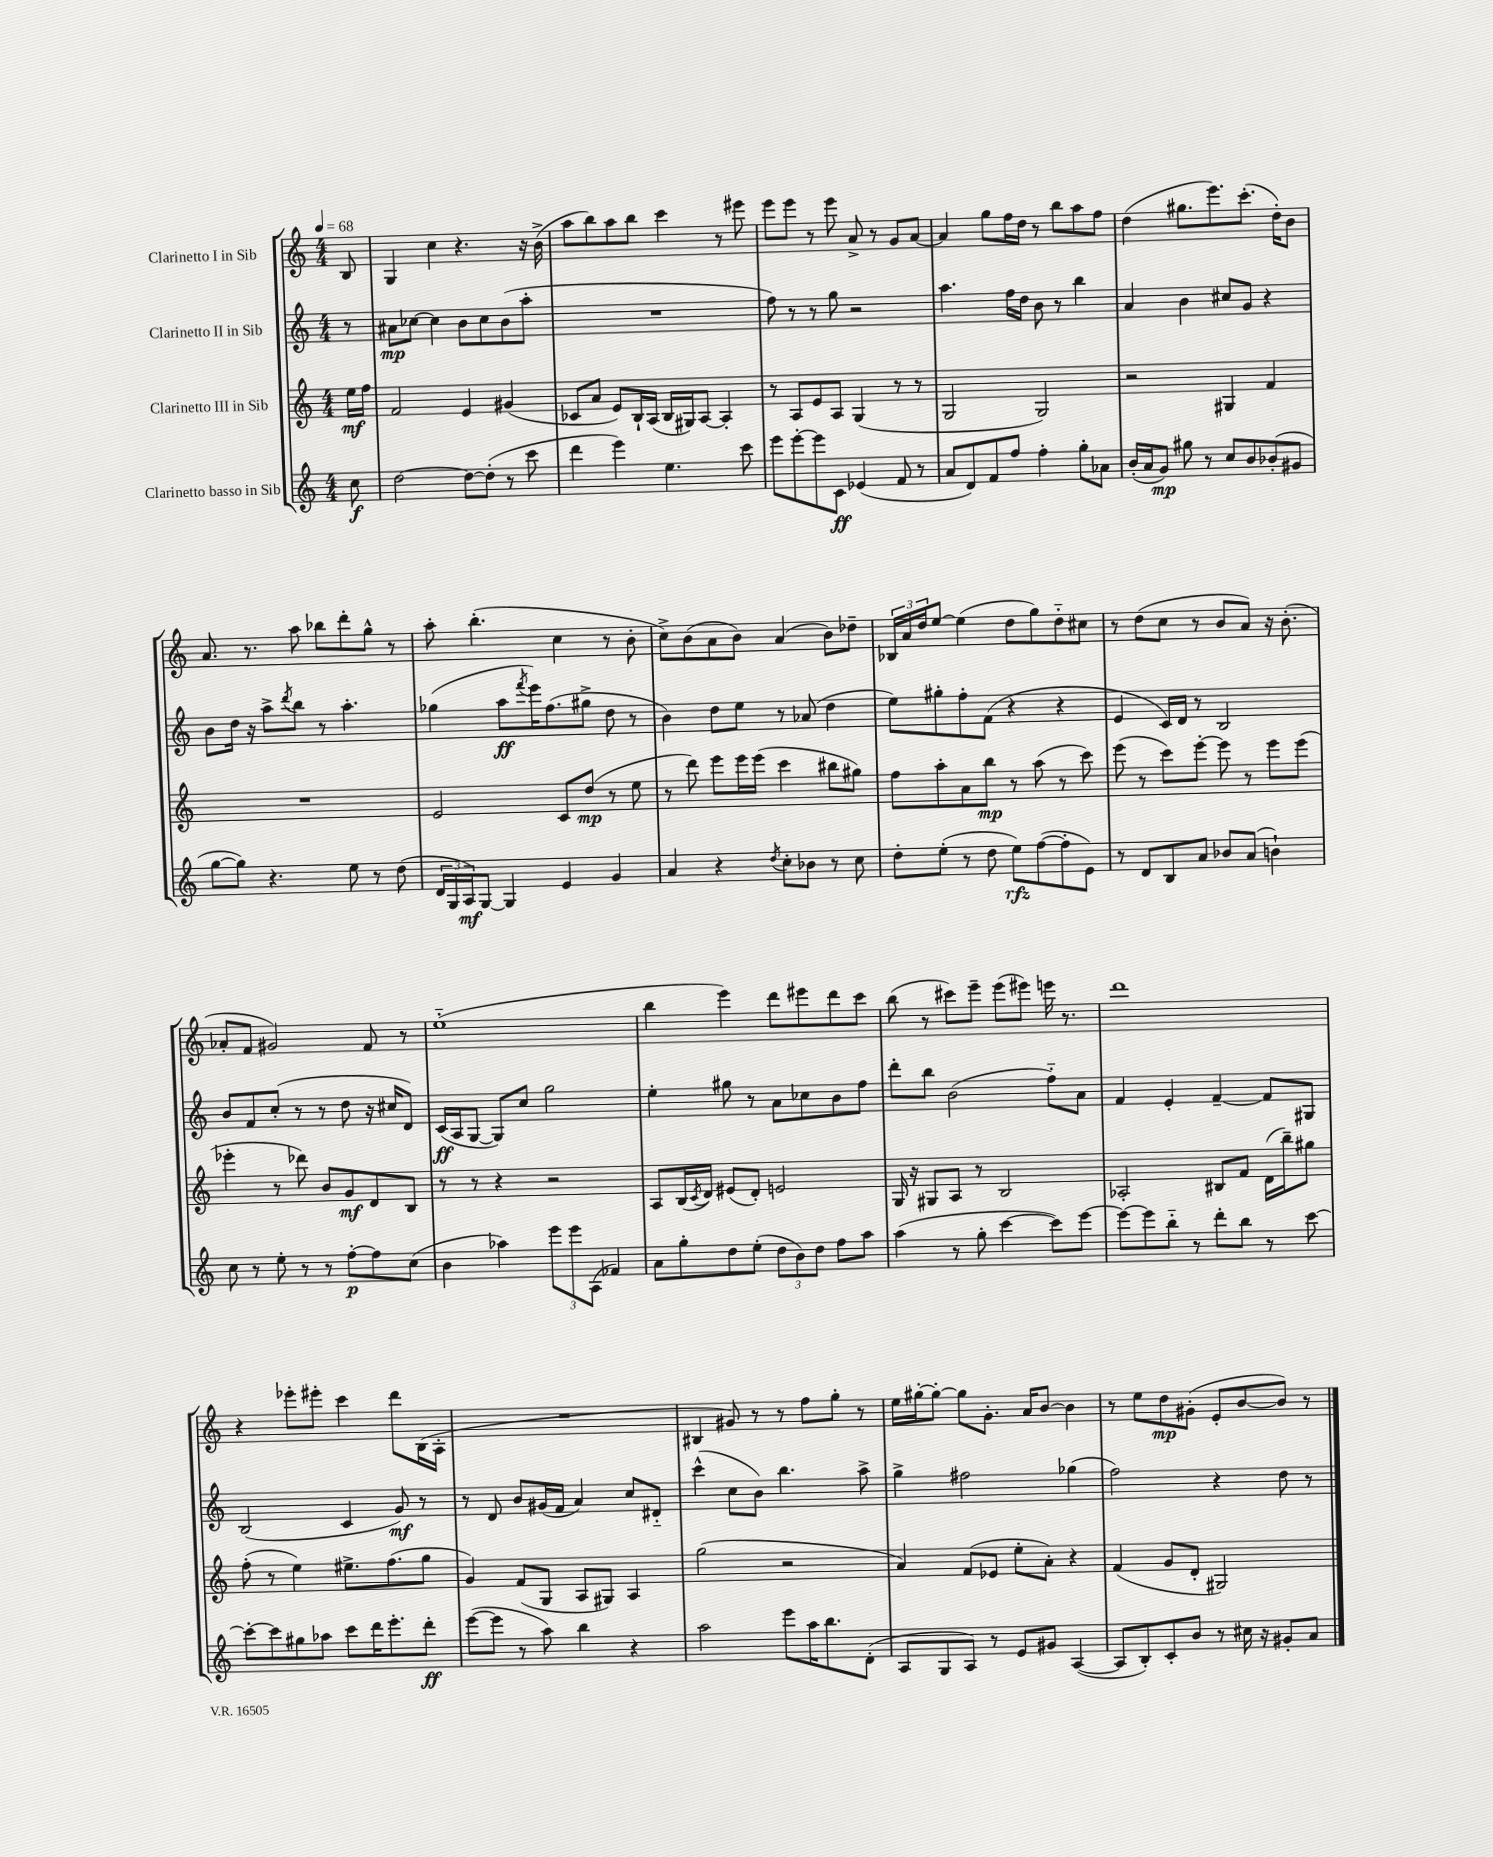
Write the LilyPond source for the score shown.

<<
\new StaffGroup <<
\new Staff = "s0" \with { instrumentName = "Clarinetto I in Sib" } {
    \clef treble \key c \major \numericTimeSignature \time 4/4 \partial 8 \tempo 4 = 68
    b8 |
    g4 c''4 r4. r16 b'16->( |
    a''8 b''8) a''8 b''8 c'''4 r8 eis'''8 |
    e'''8 e'''8 r8 e'''8 a'8-> r8 g'8 a'8~ |
    a'4 g''8 f''16 d''16 r8 b''8 a''8 f''8 |
    d''4( gis''8. e'''8.) c'''8.-.( d''16-.) b'8 |
    a'8. r8. a''8 bes''8 d'''8-. g''8-^ r8 |
    a''8-. b''4.-.( c''4 r8 b'8-. |
    c''8->) b'8( a'8 b'8) a'4( b'8) des''8-- |
    \tuplet 3/2 { bes16 a'16 d''16 } e''8~ e''4( d''8 g''8) d''8-_ cis''8 |
    r8 d''8( c''8 r8 b'8 a'8) r16 b'8.-.( |
    aes'8-. f'8 gis'2) f'8 r8 |
    e''1-_( |
    b''4 e'''4) d'''8 eis'''8 d'''8 c'''8 |
    b''8( r8 cis'''8) e'''8-- e'''8( eis'''8) e'''16 r8. |
    d'''1 |
    r4 ees'''8-. eis'''8-. c'''4 d'''8 b16( a16-. |
    R1 |
    bis4 gis'8) r8 r8 f''8 g''8-. r8 |
    e''16 gis''16~-. gis''8~-. gis''8 g'8.-. a'16 b'8~ b'4 |
    r8 e''8 d''8\mp gis'8-.( e'8-. b'8~ b'8) r8 \bar "|." |
}
\new Staff = "s1" \with { instrumentName = "Clarinetto II in Sib" } {
    \clef treble \key c \major \numericTimeSignature \time 4/4 \partial 8
    r8 |
    ais'8\mp ces''8~ ces''4 b'8 ces''8 b'8( a''8-. |
    R1 |
    f''8) r8 r8 g''8 r2 |
    a''4. f''16 d''16 b'8 r8 b''4 |
    a'4 b'4 cis''8 g'8 r4 |
    b'8 d''16 r16 a''8-> \acciaccatura { d'''8 } b''8 r8 a''4.-. |
    ges''4( a''8\ff \acciaccatura { f'''8 } e'''16) f''8.( gis''8-> d''8 r8 |
    b'4) d''8 e''8 r8 aes'8( d''4 |
    e''8) gis''8-. f''8-. f'8( r4 r4 |
    e'4 c'16) d'16 r8 b2 |
    b'8 f'8 c''8-.( r8 r8 d''8 r16 cis''16 d'8) |
    c'16\ff( a16 g8~ g8) c''8 g''2 |
    e''4-. gis''8 r8 a'8 ces''8 b'8 f''8 |
    d'''8-. b''8 b'2( f''8-_) a'8 |
    f'4 e'4-. f'4~-- f'8 gis8 |
    b2( c'4 g'8\mf) r8 |
    r8 d'8 b'8 gis'16( f'16 a'4) c''8 dis'8-_ |
    c'''4-^( c''8 b'8) b''4. a''8-> |
    g''4-> fis''2 ges''4( |
    f''2) r4 d''8 r8 \bar "|." |
}
\new Staff = "s2" \with { instrumentName = "Clarinetto III in Sib" } {
    \clef treble \key c \major \numericTimeSignature \time 4/4 \partial 8
    e''16\mf f''16 |
    f'2 e'4 gis'4( |
    ces'8 a'8 e'8) b16-! a16( b16 gis16) a8~ a4-. |
    r8 a8 e'8 a8 g4( r8 r8 |
    g2 g2) |
    r2 gis4 f'4 |
    R1 |
    e'2 c'8 d''8\mp( r8 e''8 |
    r8 d'''8) e'''8 e'''16 e'''16( c'''4 bis''8 gis''8) |
    f''8 a''8-. a'8 b''8\mp r8 a''8( r8 c'''8) |
    e'''8( r8 c'''8) e'''8~-. e'''8 r8 e'''8 e'''8( |
    ees'''4-. r8 des'''8) b'8 g'8\mf d'8 b8 |
    r8 r8 r4 r2 |
    a8 b16( \acciaccatura { c'8 } d'16) eis'8( d'8-.) e'2 |
    g16 r16 gis8 a8 r8 b2 |
    aes2-. bis8 f'8 d'16( b''16--) gis''8 |
    f''8-.( r8 e''4) eis''8.-> f''8.( g''8 |
    g'4) f'8( g8 a8 gis8) a4 |
    g''2( r2 |
    a'4) f'8( ees'8 e''8-. a'8-.) r4 |
    f'4( g'8 d'8-. gis2) \bar "|." |
}
\new Staff = "s3" \with { instrumentName = "Clarinetto basso in Sib" } {
    \clef treble \key c \major \numericTimeSignature \time 4/4 \partial 8
    c''8\f |
    d''2~ d''8~ d''8-.( r8 c'''8 |
    d'''4 e'''4) e''4. c'''8 |
    e'''8 e'''8~-. e'''8 c'8\ff ees'4( f'8 r8 |
    a'8 d'8) f'8 f''8 f''4-. g''8-. aes'8 |
    b'16-.( a'16 g'8\mp) gis''8 r8 c''8 b'8 bes'8-.( gis'8 |
    g''8~ g''8) r4. e''8 r8 d''8( |
    \tuplet 3/2 { d'16 g16 a16\mf) } g8~ g4 e'4 g'4 |
    a'4 r4 \acciaccatura { d''8 } c''8-. bes'8 r8 c''8 |
    d''8-. e''8-.( r8 d''8 e''8\rfz) f''8~( f''8-. e'8) |
    r8 d'8 b8 a'8 bes'8 a'8( b'4-!) |
    c''8 r8 e''8-. r8 r8 f''8~-.\p f''8 c''8( |
    b'4 aes''4) \tuplet 3/2 { e'''8 e'''8 a8( } fes'4) |
    a'8 g''8-. d''8 e''8-.( \tuplet 3/2 { d''8 b'8) d''8 } f''8 a''8 |
    a''4( r8 g''8-. c'''4~ c'''8) e'''8~ |
    e'''8~ e'''8 b''8-_ r8 d'''8-. b''8 r8 c'''8~ |
    c'''8~-. c'''8 gis''8 aes''8 c'''8 d'''16 e'''8.-. d'''8-.\ff |
    e'''8~( e'''8 r8 a''8) b''4 r4 |
    a''2 e'''8 a''16 b''8. d'8-.( |
    a8 g8 a8) r8 e'8 gis'8 a4~( |
    a8 b8-.) c'8-. b'8 r8 cis''16 r16 gis'8-. a'8 \bar "|." |
}
>>
>>
\layout { \context { \Score \remove "Bar_number_engraver" } }
